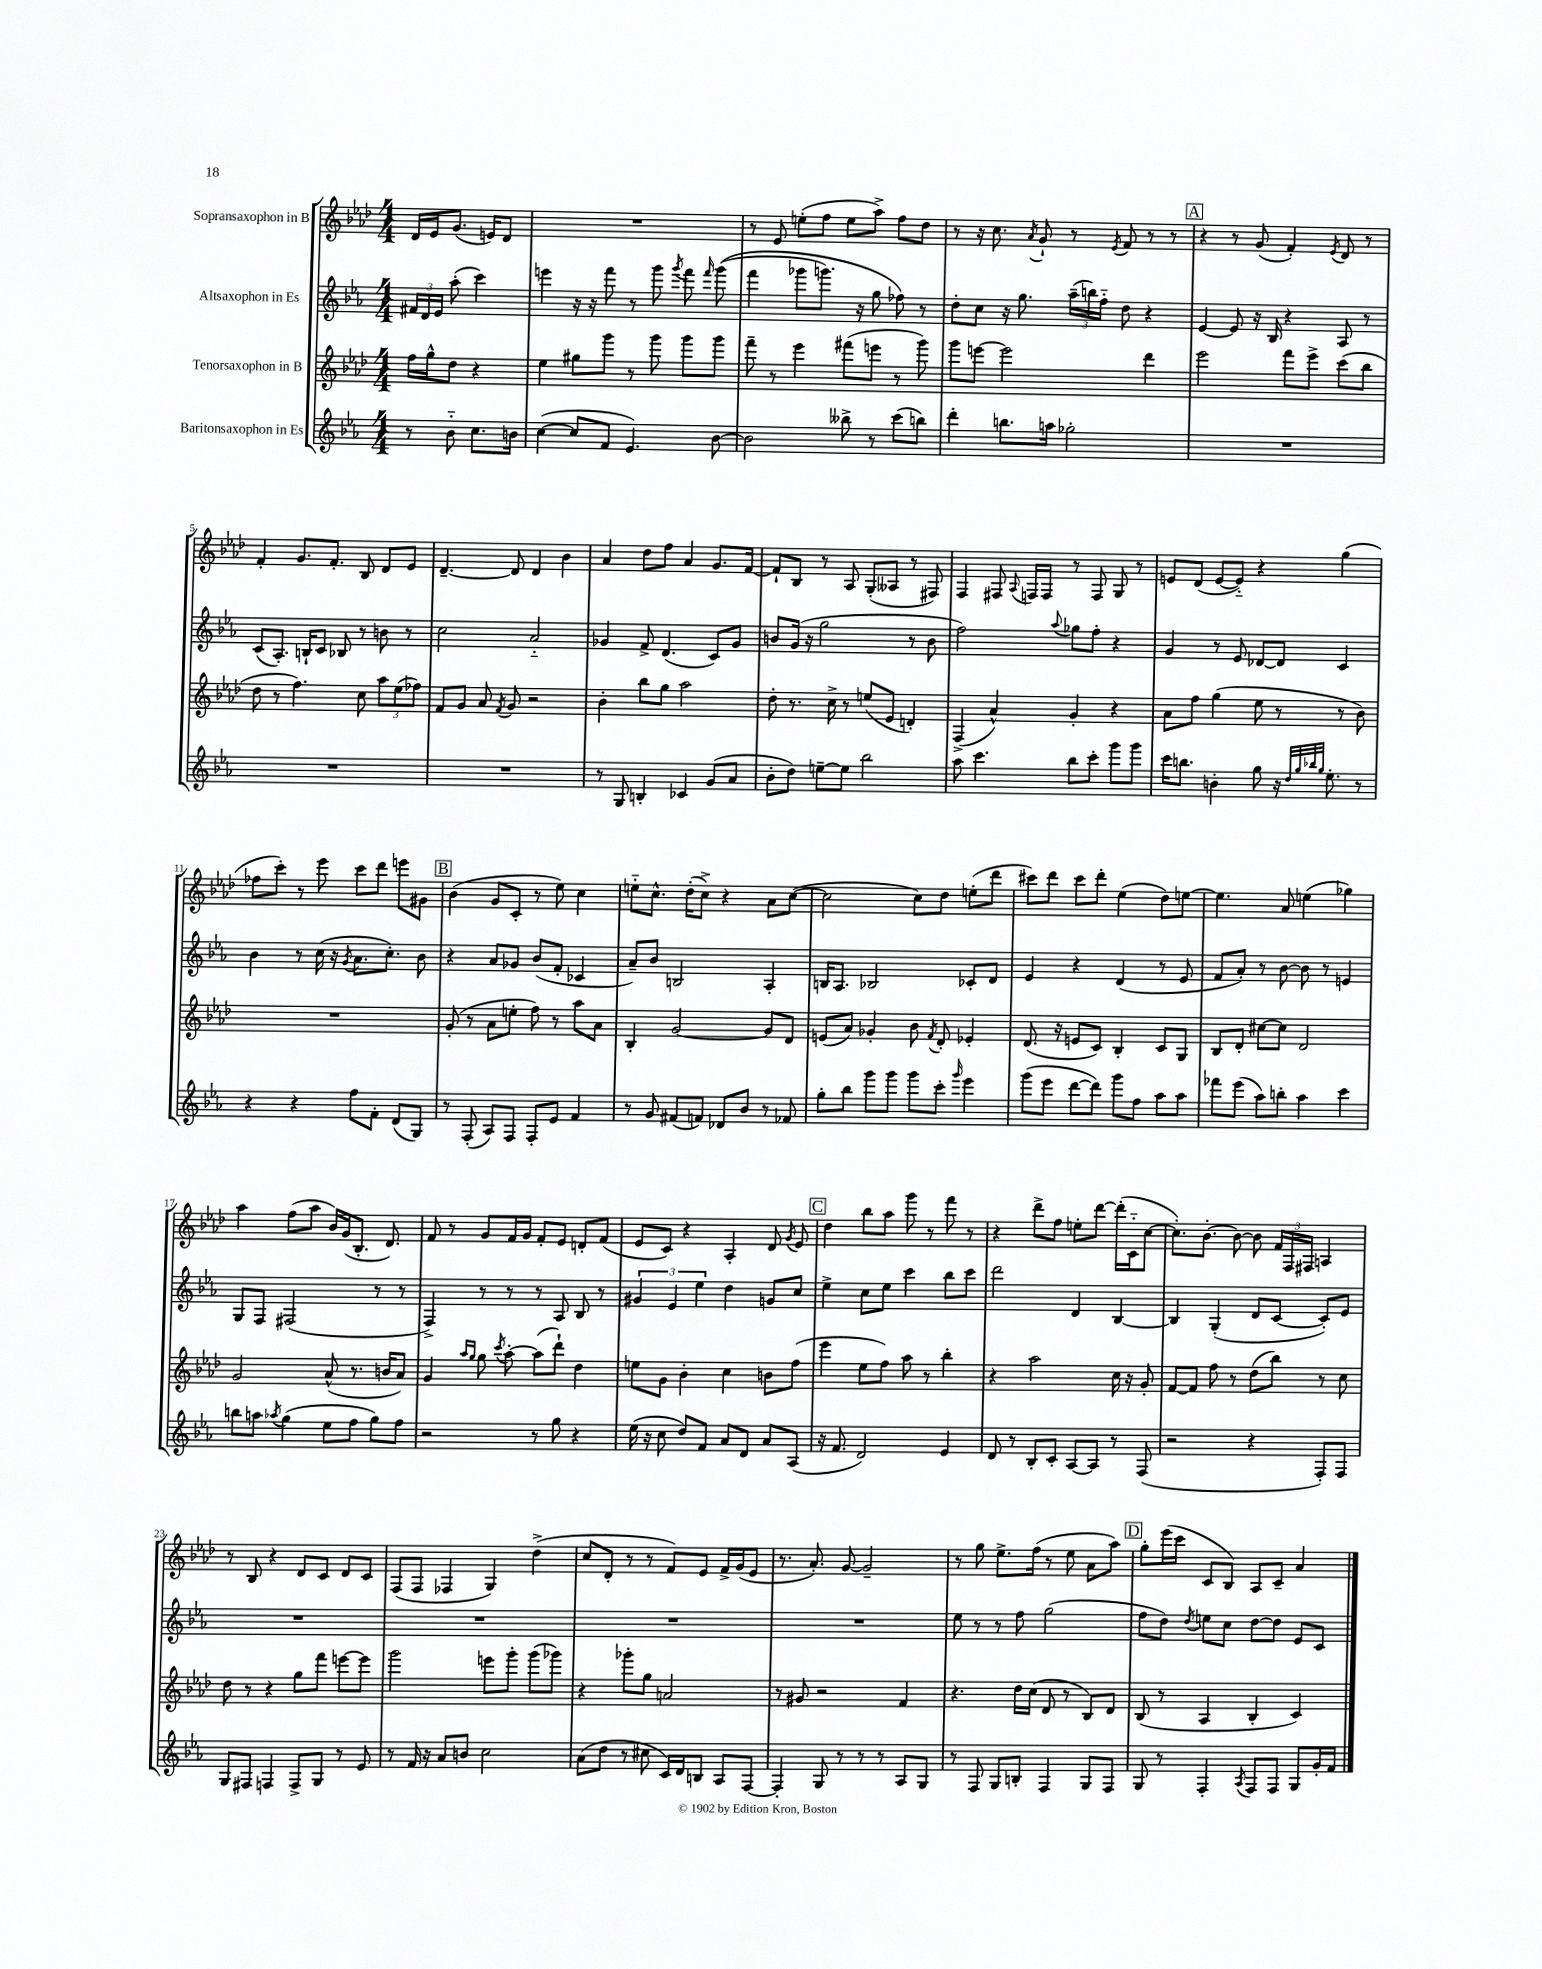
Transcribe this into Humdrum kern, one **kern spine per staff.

**kern	**kern	**kern	**kern
*staff4	*staff3	*staff2	*staff1
*clefG2	*clefG2	*clefG2	*clefG2
*k[b-e-a-]	*k[b-e-a-d-]	*k[b-e-a-]	*k[b-e-a-d-]
*M4/4	*M4/4	*M4/4	*M4/4
8r	16ff	24f#	16d-
.	.	24d	.
.	16gg^^	.	16e-
.	.	24e-	.
8b-'~	8dd-	(8aa-'	(8.g
8.cc	4r	4ccc)	.
.	.	.	16e)
.	.	.	8d-
16b	.	.	.
=	=	=	=
([4cc	4ee-	4eee	1r
8cc]	8gg#	16r	.
.	.	16r	.
8f	8ggg	8fff	.
4.e-)	8r	8r	.
.	8ggg	8ggg	.
.	.	8qggg	.
.	8ggg	8fff	.
.	.	16qqfff	.
[8b-	8ggg	&((8ggg	.
=	=	=	=
2b-]	8fff~	4fff	8r
.	8r	.	8e-
.	4eee-	8ggg-	(8ee'
.	.	8.ggg)	8ff
8bb--^	(8fff#	.	8ee
.	.	16r	.
8r	8eee	8gg	8aa-^)
(8ccc	8r	8ff-&)	8ff
8bb)	8ggg)	8r	8dd-
=	=	=	=
4ddd'	8ggg	8dd'	8r
.	[8eee	8cc	16r
.	.	.	8.cc
8.bb	2eee]	16r	.
.	.	8.gg	.
.	.	.	8qa-
.	.	.	8g`
16aa	.	.	.
2gg-'	.	(24aa-~	8r
.	.	24bb)	.
.	.	24ff'~	.
.	.	.	8qe-
.	.	8dd	8f
.	4ddd-	4r	8r
.	.	.	8r
=	=	=	=
1r	2eee-	[4e-	4r
.	.	8e-]	8r
.	.	16r	(8g
.	.	16B-	.
.	8fff	4r	4f')
.	8eee-^	.	.
.	.	.	8qe-
.	(8ccc	8A-	8d-
.	8bb-	8r	8r
=	=	=	=
1r	8dd-	(8c	4f'
.	8r	8.A-')	.
.	4.ff)	.	8.g
.	.	16B`	.
.	.	8c	.
.	.	.	8.f'
.	.	8B-	.
.	8cc	8r	8B-
.	12aa-	8b	8d-
.	(12ee-	.	.
.	.	8r	8e-
.	12ff-)	.	.
=	=	=	=
1r	8f	2cc	[4.d-~
.	8g	.	.
.	8a-	.	.
.	8qf	.	.
.	8g	.	8d-]
.	2r	2a-'~	4d-
.	.	.	4b-
=	=	=	=
8r	4b-'	4g-	4a-
8G	.	.	.
4B'	8bb-	8f^	8dd-
.	8gg	(4.d	8ff
4c-	2aa-	.	4a-
(8g	.	8c)	8.g
8a-	.	8g-	.
.	.	.	[16f
=	=	=	=
8b-'	8dd-'	8b	8f`]
8dd)	8.r	(16g	8B-
.	.	16r	.
[8ee~	.	2gg	8r
.	16cc^	.	.
8ee]	8r	.	8A-
2bb-	(8ee	.	(8G'
.	8e-	.	8A--
.	4d')	8r	8r
.	.	8b	8F#)
=	=	=	=
8aa-	(4F^	2ff)	4F
4.ccc	.	.	.
.	4a-^^)	.	8F#
.	.	.	8qqA-
.	.	.	16F
.	.	.	16F
.	.	8qqaa-	.
8bb-	4g'	8gg-	8r
8ccc'	.	8ff'	8F
8ggg	4r	4r	8G
8ggg	.	.	8r
=	=	=	=
16ccc	8a-	4g	8e
8.bb	.	.	.
.	8ff	.	(8d-
4b'	(4gg	8r	[8e
.	.	8e-	8e'~])
8gg	8ee-	[8d-	4r
16r	8r	8d-]	.
32qqdd	.	.	.
32qqgg	.	.	.
32qqbb-	.	.	.
32qqgg	.	.	.
8.ee-'	.	.	.
.	8r	4c	(4gg
8r	8b-)	.	.
=	=	=	=
4r	1r	4b-	8ff-
.	.	.	8ccc')
4r	.	8r	8r
.	.	(16cc	8eee-
.	.	16r	.
.	.	8qg	.
8ff	.	8.a-	8ccc
8f'	.	.	8ddd-
.	.	8.cc')	.
(8d	.	.	8eee
8G)	.	8b-	8g#
=	=	=	=
8r	(8g'	4r	(4b-
(8F'	8r	.	.
8A-)	8a-	8a-	8g
8F	8ee'	8g-	8c'
8F'	8ff)	(8b-	8r
8e-	8r	8f'	8ee-)
4f	8aa-	4c-	4cc
.	8a-	.	.
=	=	=	=
8r	4B-'	8a-~)	8ee'~
8g	.	8b-	8.cc^^
(8f#	[2g	2B	.
.	.	.	(16dd-'
8f)	.	.	8cc^)
8d-	.	.	4r
8b-	.	.	.
8r	8g]	4A-'	8a-
8f-	8d-	.	([8cc
=	=	=	=
8gg'	(8e	16B	2cc]
.	.	8.A-	.
8bb-	8a-)	.	.
8ggg	4g-'	2B-	.
8ggg	.	.	.
8ggg	8b-	.	8cc)
.	8qf	.	.
8ccc'	8d-'	.	8dd-
16qqggg	.	.	.
4eee-	4e-'	8c-'	(8ee'
.	.	8d	8ddd-
=	=	=	=
(8ggg	(8.d-	4e-	8ccc#)
8eee-	.	.	8ddd-
.	16r	.	.
[8ddd	8e	4r	8ccc#
8ddd])	8c)	.	8ddd-'
8ggg	4B-'	(4d	(4ee-
8ff	.	.	.
8aa-	8c	8r	8dd-)
8aa-	8G	8e-	[8ee
=	=	=	=
8fff-	8B-	8f	4.ee]
(8eee-	8d-'	8a-')	.
8aa-)	[8cc#	8r	.
8bb'	8cc#]	[8b-	8a-
4aa-	2d-	8b-]	(4ee
.	.	8r	.
4ccc	.	4e	4gg-)
=	=	=	=
8bb	2g	8G	4aa-
8aa	.	8F	.
8qaa-	.	.	.
(4gg	.	(2F#	(8ff
.	.	.	8aa-
8ee-	(8a-^^	.	16b-)
.	.	.	(16g
8ff	8.r	.	8.B-'
8gg)	.	8r	.
.	16b	.	8.d-)
8ff	8a-)	8r	.
=	=	=	=
2r	4g	4F^)	8f
.	.	.	8r
.	16qqaa-	.	.
.	16qqgg	.	.
.	8gg	8r	8g
.	8qccc	.	.
.	[8aa-'	8r	16f
.	.	.	16g
8r	(8aa-]	8r	8f'
8gg	8ddd-`)	8A-	8e-
4r	4dd-	8B-	8d'
.	.	8r	(8f
=	=	=	=
(16ee-	8ee	6g#	8e-
16r	.	.	.
8cc	8g	.	8c)
.	.	6e-	.
8dd)	4b-'	.	4r
.	.	6ee-	.
8f	.	.	.
8a-	4cc	4dd	4A-'
8d	.	.	.
8a-	8b	8g	8d-
.	.	.	8qg
(8A-	(8ff	8cc	8e-
=	=	=	=
16r	4eee-	4ee-^	4dd-
8.f	.	.	.
2d)	8ee-	8cc	8bb-
.	8ff)	8ee-	8aa-
.	8aa-	4ccc	8ggg
.	8r	.	8r
4e-	4bb-'	8bb-	8fff
.	.	8ccc	8r
=	=	=	=
8d	4r	2ddd	4r
8r	.	.	.
8B-'	2aa-	.	8ddd-^
8c'	.	.	8ff
[8A-	.	4d	8ee'
8A-]	.	.	[8ddd-
8r	16cc	[4B-	(16ddd-']
.	16r	.	16c'~
(8F	8g'	.	[8cc
=	=	=	=
2r	[8f	4B-]	8.cc'])
.	8f]	.	.
.	.	.	[8.b-'
.	8ff	(4G'	.
.	8r	.	8b-_
4r	(8dd-	8d	8b-]
.	8bb-)	[8c	24f
.	.	.	24F
.	.	.	24F#
8F')	8r	8c'])	4A
8F	8cc	8e-	.
=	=	=	=
8G	8dd-	1r	8r
8F#	8r	.	8B-
4F	4r	.	4r
8F^	8gg	.	8d-
8G	8fff	.	8c
8r	[8eee	.	8d-
8e-	8eee]	.	8c
=	=	=	=
8r	2ggg	1r	(8F
16f	.	.	8F
16r	.	.	.
8a-	.	.	4F-
8b	.	.	.
2cc	8eee	.	4G)
.	8ggg'	.	.
.	(8ggg	.	(4dd-^
.	8ggg-)	.	.
=	=	=	=
(8a-	4r	1r	8cc
8dd	.	.	8d-'
8r	8ggg-'	.	8r
8cc#	8gg	.	8r
16c)	2a	.	8f)
16d	.	.	.
8B	.	.	8e-
8A-	.	.	16f^
.	.	.	(16g
[8F	.	.	8e-
=	=	=	=
4F']	8r	1r	8.r
.	8g#	.	.
.	.	.	8.a-')
8G	2r	.	.
8r	.	.	[8g
8r	.	.	2g~]
8r	.	.	.
8A-	4f	.	.
8G	.	.	.
=	=	=	=
8r	4.r	8ee-	8r
8F	.	8r	8gg
8G	.	8r	8.ee-^
8B'	16dd-	8ff	.
.	(16cc	.	(16ff
4F	8d-	(2gg	8r
.	8r	.	8ee-
8G	8B-)	.	8a-
8F	8d-	.	8aa-)
=	=	=	=
8G	(8B-	8ff	8gg'
8r	8r	8dd)	(16eee-
.	.	.	16ccc
.	.	8qdd	.
4F'	4A-	8ee	8c
.	.	8cc	8B-)
8qA-	.	.	.
8F	4B-'	[8dd	8A-
8F	.	8dd]	8c~
8G	4c)	8e-	4a-
16g'	.	8c	.
16f	.	.	.
==	==	==	==
*-	*-	*-	*-
